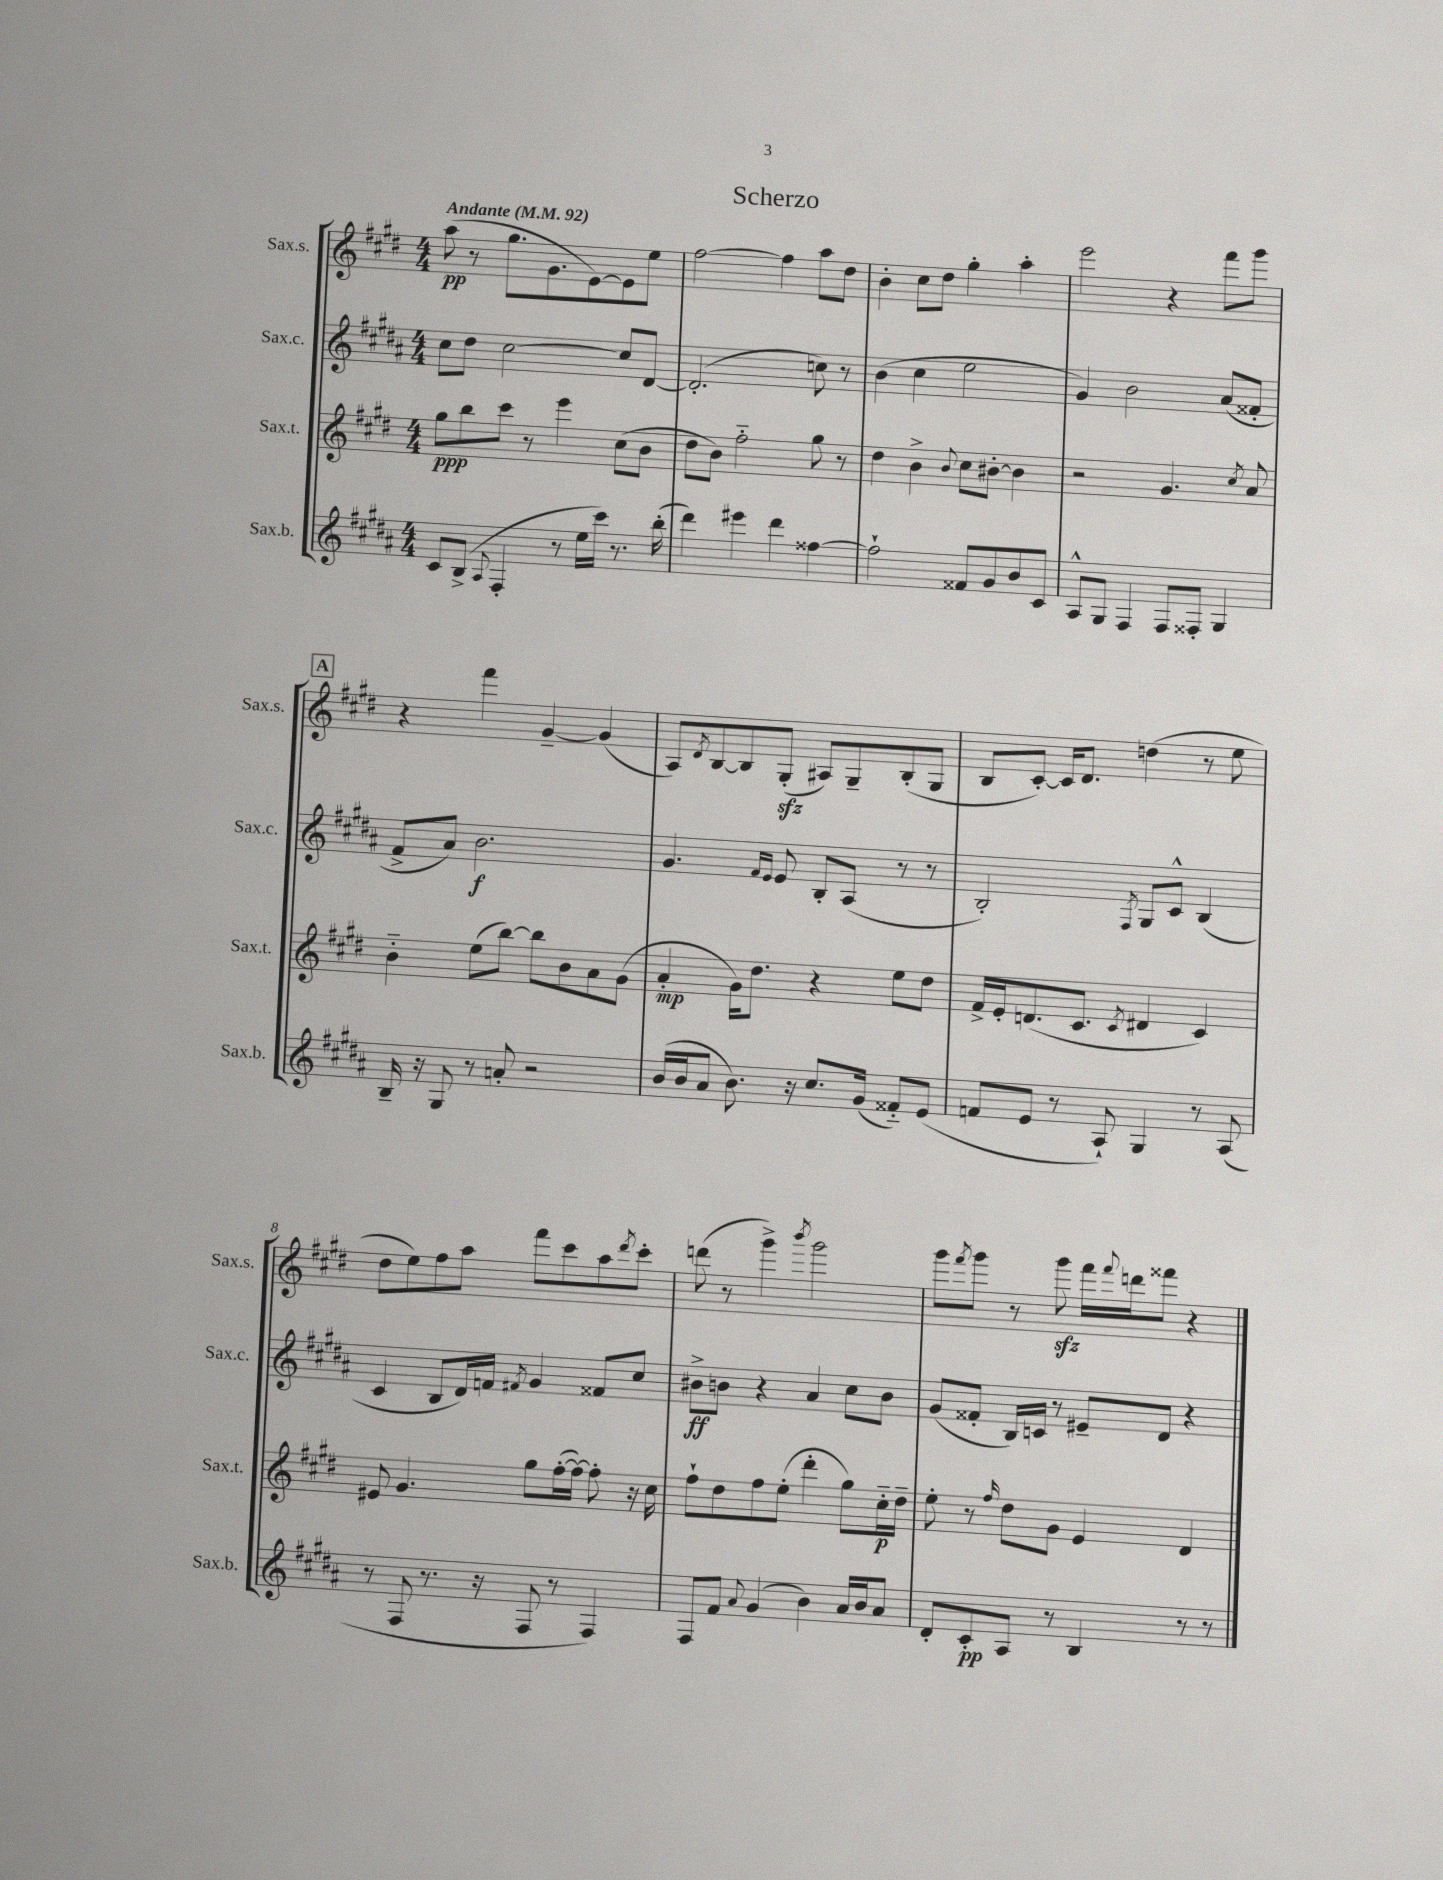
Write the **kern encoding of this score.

**kern	**dynam	**kern	**dynam	**kern	**dynam	**kern	**dynam
*part4	*part4	*part3	*part3	*part2	*part2	*part1	*part1
*staff4	*staff4	*staff3	*staff3	*staff2	*staff2	*staff1	*staff1
*I"Sax.b.	*	*I"Sax.t.	*	*I"Sax.c.	*	*I"Sax.s.	*
*I'Sax.b.	*	*I'Sax.t.	*	*I'Sax.c.	*	*I'Sax.s.	*
*clefG2	*	*clefG2	*	*clefG2	*	*clefG2	*
*k[f#c#g#d#a#]	*	*k[f#c#g#d#]	*	*k[f#c#g#d#a#]	*	*k[f#c#g#d#]	*
*M4/4	*	*M4/4	*	*M4/4	*	*M4/4	*
*MM92	*	*MM92	*	*MM92	*	*MM92	*
=1	=1	=1	=1	=1	=1	=1	=1
!	!	!	!	!	!	!LO:TX:a:B:t=Andante	!
8c#/L	.	8gg#\L	ppp	8cc#\L	.	(8aa\	pp
(8B^/J	.	8bb\	.	8dd#\J	.	8r	.
8qqA#/	.	.	.	.	.	.	.
4F#'/	.	8ccc#\J	.	[2cc#\	.	8.gg#\L	.
.	.	8r	.	.	.	.	.
.	.	.	.	.	.	8.g#\	.
8r	.	4eee\	.	.	.	.	.
16ee\LL	.	.	.	.	.	[8e\)	.
16ccc#\JJ)	.	.	.	.	.	.	.
8.r	.	(8cc#\L	.	8cc#/L]	.	8e\]	.
.	.	8b\J	.	[8d#/J	.	8ee\J	.
(16bb'\	.	.	.	.	.	.	.
=2	=2	=2	=2	=2	=2	=2	=2
4ddd#\)	.	8dd#\L	.	(2.d#'/]	.	[2ff#\	.
.	.	8b\J)	.	.	.	.	.
4eee#X\	.	2ff#\	.	.	.	.	.
4ddd#\	.	.	.	.	.	4ff#\]	.
[4ff##X\	.	8gg#\	.	8ccn\)	.	8aa\L	.
.	.	8r	.	8r	.	8dd#\J	.
=3	=3	=3	=3	=3	=3	=3	=3
2ff##`\]	.	4dd#\	.	(4b\	.	4b'\	.
.	.	4b^\	.	4cc#\	.	8cc#\L	.
.	.	.	.	.	.	8dd#\J	.
.	.	8qqb/	.	.	.	.	.
8f##X/L	.	8cc#\L	.	2ee\	.	4gg#'\	.
8g#/	.	[8b#X'\J	.	.	.	.	.
8b/	.	4b#\]	.	.	.	4aa'\	.
8c#/J	.	.	.	.	.	.	.
=4	=4	=4	=4	=4	=4	=4	=4
8A#^^/L	.	2r	.	4g#/)	.	2eee\	.
8G#/J	.	.	.	.	.	.	.
4F#/	.	.	.	2b\	.	.	.
8F#/L	.	4.g#/	.	.	.	4r	.
8F##X'/J	.	.	.	.	.	.	.
4G#/	.	.	.	(8a#/L	.	8fff#\L	.
.	.	8qcc#/	.	.	.	.	.
.	.	8a/	.	8f##X'/J	.	8ggg#\J	.
!!LO:LB:g=z
!!LO:REH:place=s1:t=A
=5	=5	=5	=5	=5	=5	=5	=5
16B~/	.	4b\	.	8f#^/L	.	4r	.
16r	.	.	.	.	.	.	.
8G#/	.	.	.	8a#/J)	.	.	.
8r	.	(8ee\L	.	2.b\	f	4fff#\	.
8an'/	.	[8bb\J)	.	.	.	.	.
2r	.	8bb\L]	.	.	.	[4g#~/	.
.	.	8b\	.	.	.	.	.
.	.	8a\	.	.	.	(4g#/]	.
.	.	(8g#\J	.	.	.	.	.
=6	=6	=6	=6	=6	=6	=6	=6
(16b/LL	.	4a'/	mp	4.g#/	.	8A/L)	.
16b/J	.	.	.	.	.	.	.
.	.	.	.	.	.	8qd#/	.
8a#/J	.	.	.	.	.	[8B/	.
8.b\)	.	16g#\KL)	.	.	.	8B/]	.
.	.	8.dd#\J	.	.	.	.	.
.	.	.	.	16qqf#/LL	.	.	.
.	.	.	.	16qqe/JJ	.	.	.
.	.	.	.	8e/	.	(8G#zz'/J	.
16r	.	.	.	.	.	.	.
8.cc#/L	.	4r	.	8B'/L	.	8A#X/L)	.
.	.	.	.	(8A#/J	.	8G#~/	.
(16g#/Jk	.	.	.	.	.	.	.
8f##X/L)	.	8ee\L	.	8r	.	(8B'/	.
(8e/J	.	8dd#\J	.	8r	.	8G#/J	.
=7	=7	=7	=7	=7	=7	=7	=7
8fn/L	.	16f#^/LL	.	2B'/)	.	8B/L	.
.	.	16e'/J	.	.	.	.	.
8e/J	.	(8.dn/	.	.	.	[8c#'/J)	.
8r	.	.	.	.	.	16c#/KL]	.
.	.	8.c#/J	.	.	.	8.d#/J	.
8A#`/)	.	.	.	.	.	.	.
.	.	8qc#/	.	8qF#/	.	.	.
4G#/	.	4d#X/	.	8G#/L	.	(4ddn\	.
.	.	.	.	8c#^^/J	.	.	.
8r	.	4c#/)	.	(4B/	.	8r	.
(8A#/	.	.	.	.	.	8ee\	.
!!LO:LB:g=z
=8	=8	=8	=8	=8	=8	=8	=8
8r	.	8e#X/	.	4c#/	.	8dd#\L	.
8F#/	.	4.g#/	.	.	.	8ee\)	.
8.r	.	.	.	8B/L	.	8ff#\	.
.	.	.	.	16d#/L)	.	8aa\J	.
16r	.	.	.	16fn/JJ	.	.	.
.	.	.	.	8qf#X/	.	.	.
8F#/	.	8gg#\L	.	4g#/	.	8fff#\L	.
8r	.	([16ff#'\L	.	.	.	8ccc#\	.
.	.	16ff#\JJ_)	.	.	.	.	.
4F#/)	.	8ff#'\]	.	8f##X/L	.	8aa\	.
.	.	.	.	.	.	8qddd#/	.
.	.	16r	.	8cc#/J	.	8ccc#'\J	.
.	.	16cc#\	.	.	.	.	.
=9	=9	=9	=9	=9	=9	=9	=9
8F#/L	.	8ff#`\L	.	8b#X^\L	ff	(8dddn\	.
8f#/J	.	8dd#\	.	8bn\J	.	8r	.
8qqa#/	.	.	.	.	.	.	.
(4g#/	.	8ff#\	.	4r	.	4ggg#^\)	.
.	.	(8ee'\J	.	.	.	.	.
.	.	.	.	.	.	8qbbb/	.
4b\)	.	4ddd#'\	.	4a#/	.	2ggg#\	.
16a#/LL	.	8gg#\L)	.	8cc#\L	.	.	.
16b/J	.	.	.	.	.	.	.
8a#/J	.	16cc#\L	p	8b\J	.	.	.
.	.	16dd#~\JJ	.	.	.	.	.
=10	=10	=10	=10	=10	=10	=10	=10
8d#'/L	.	8ee'\	.	(8g#/L	.	8ggg#\L	.
.	.	.	.	.	.	8qfff#/	.
8c#'/	pp	8r	.	8f##X'/J	.	8ggg#\J	.
.	.	16qqff#/	.	.	.	.	.
8A#/J	.	8dd#\L	.	16B/LL)	.	8r	.
.	.	.	.	16cn/JJ	.	.	.
8r	.	8g#\J	.	8r	.	8ggg#zz\	.
4B/	.	4e/	.	8e#X~/L	.	16fff#\LL	.
.	.	.	.	.	.	8qqfff#/	.
.	.	.	.	.	.	16dddn\J	.
.	.	.	.	8d#/J	.	8fff##X\J	.
8r	.	4d#/	.	4r	.	4r	.
8r	.	.	.	.	.	.	.
==	==	==	==	==	==	==	==
*-	*-	*-	*-	*-	*-	*-	*-
